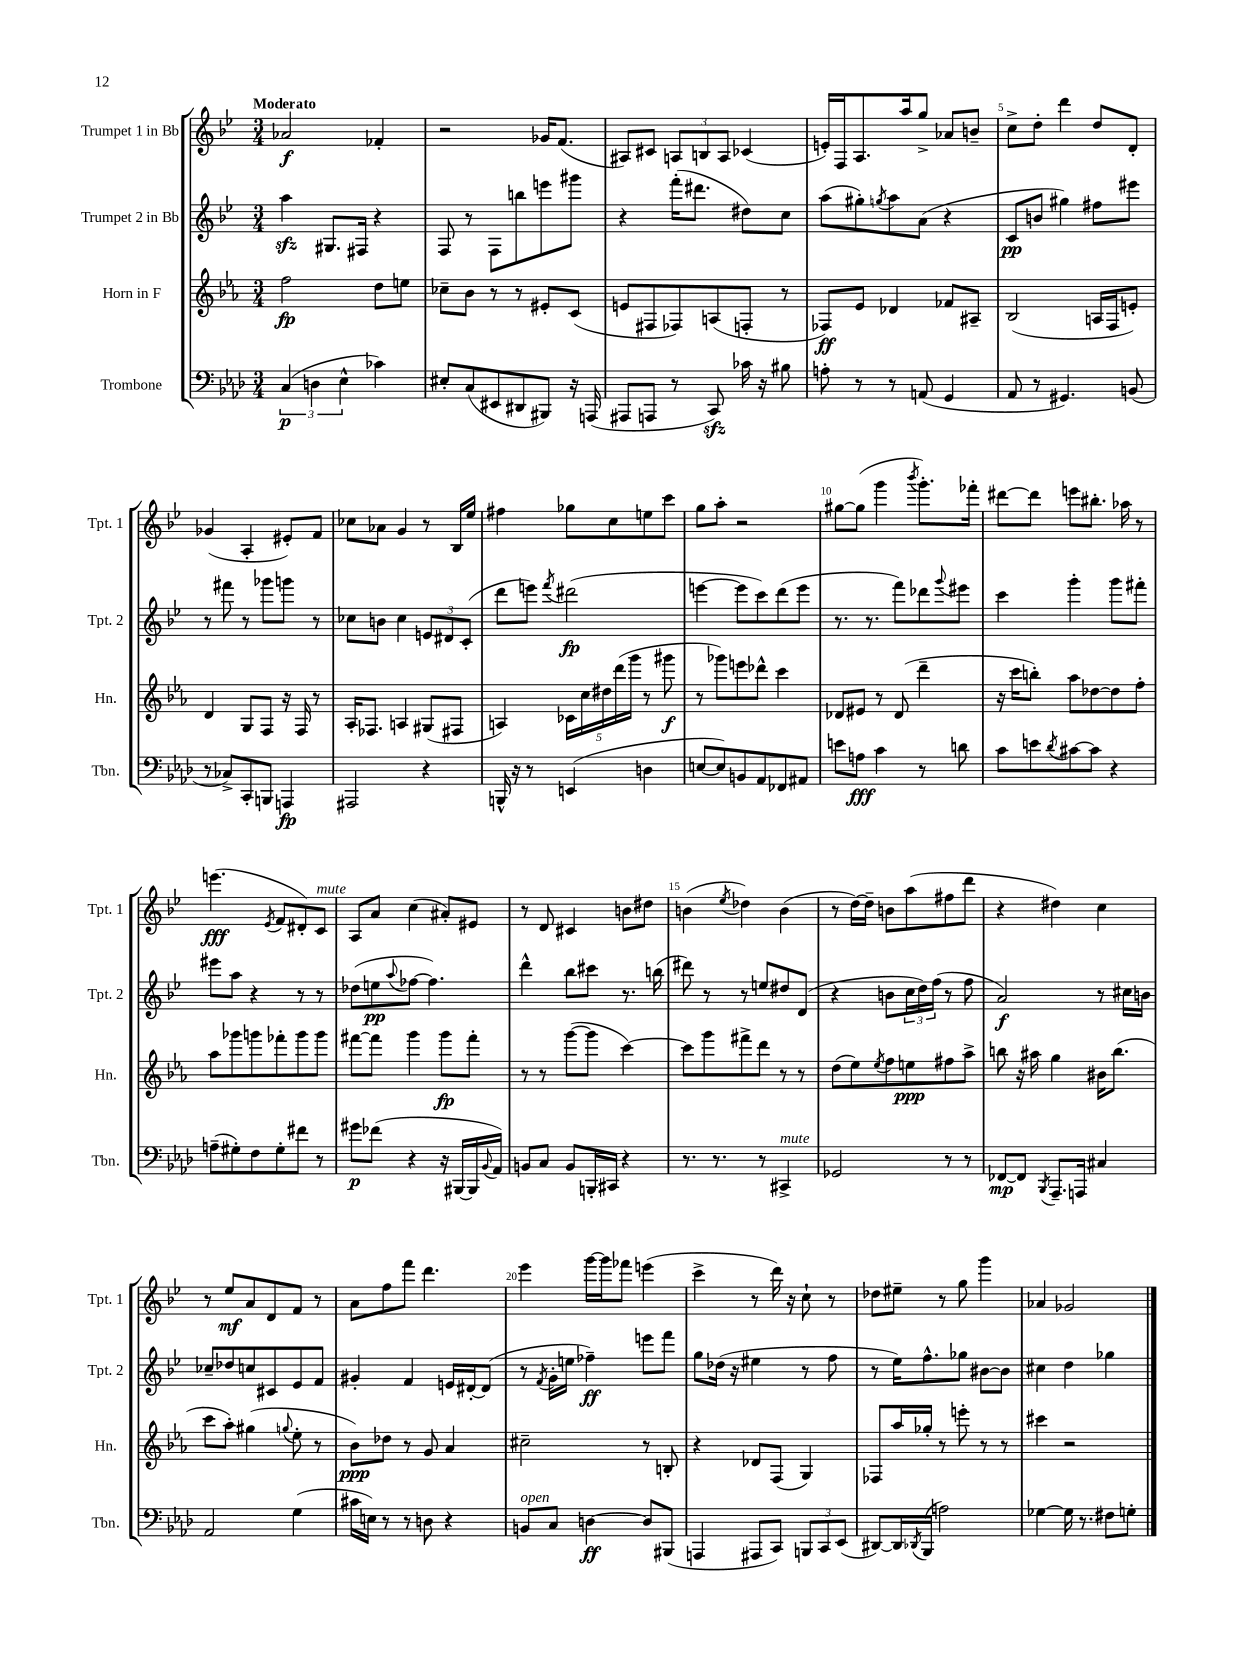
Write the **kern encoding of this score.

**kern	**kern	**kern	**kern
*staff4	*staff3	*staff2	*staff1
*clefF4	*clefG2	*clefG2	*clefG2
*k[b-e-a-d-]	*k[b-e-a-]	*k[b-e-]	*k[b-e-]
*M3/4	*M3/4	*M3/4	*M3/4
(6C	2ff	4aa	2a-
6D	.	.	.
.	.	8.G#	.
6E-^^	.	.	.
.	.	16F#	.
4c-)	8dd	4r	4f-'
.	8ee	.	.
=	=	=	=
8E#'	8cc-~	8F	2r
(8C	8b-	8r	.
8EE#	8r	8F	.
8DD#	8r	8bb	.
8BBB#)	8e#'	8eee	16g-
.	.	.	(8.f
16r	(8c	8ggg#	.
(16AAA	.	.	.
=	=	=	=
8AAA#	8e	4r	8A#)
8AAA	8F#	.	8c#
8r	8F-)	(16fff'	12A
.	.	8.ddd#	.
.	.	.	12B
8CC)	(8A	.	.
.	.	.	12A
16c-	8F'	8dd#)	(4c-
16r	.	.	.
8B#	8r	8cc	.
=	=	=	=
8A'	8F-)	(8aa	16e')
.	.	.	16F
8r	8e-	8gg#')	8.A
.	.	8qgg	.
8r	4d-	8aa	.
.	.	.	16aa
(8AA	.	(8a	8gg^
4GG	8f-	4r	8a-
.	8A#~	.	8b~
=	=	=	=
8AA-	(2B-	8c	8cc^
8r	.	8b	8dd'
4.GG#)	.	4gg#)	4ddd
.	16A	8ff#	8dd
.	16F	.	.
(8BB	8e')	8eee#	8d'
=	=	=	=
8r	4d	8r	(4g-
8C-^)	.	8fff#	.
8CC'	8G	8r	4A'
8BBB	8F	8ggg-	.
4AAA	16r	8ggg	8e#')
.	16F	.	.
.	8r	8r	8f
=	=	=	=
2AAA#	16A-'	8cc-	8cc-
.	8.F-	.	.
.	.	8b	8a-
.	4A	4cc-	4g
4r	(8G#	12e	8r
.	.	12d#	.
.	8F#	.	16B-
.	.	(12c'	.
.	.	.	16ee-
=	=	=	=
16BBB^^	4A)	8ddd	4ff#
16r	.	.	.
8r	.	8eee)	.
.	.	8qfff	.
(4EE	20c-	(2ddd#	8gg-
.	20cc	.	.
.	20dd#	.	.
.	.	.	8cc
.	(20ddd	.	.
.	20ggg	.	.
4D	8r	.	8ee
.	8ggg#	.	8ccc
=	=	=	=
[8E	8r	[4eee	8gg
8E])	8ggg-)	.	8aa'
8BB	8eee	8eee]	2r
8AA-	8ddd-^^	8ccc)	.
8FF-	4ccc	(8ddd	.
8AA#	.	8eee	.
=	=	=	=
8e	8d-	8.r	[8gg#
8A	8e#	.	(8gg#]
.	.	8.r	.
4c	8r	.	4ggg
.	(8d-	8fff)	.
.	.	.	8qbbb-
8r	4ddd~	8ddd-	8.ggg')
.	.	8qqggg	.
8d	.	8eee#	.
.	.	.	16fff-'
=	=	=	=
8c	16r	4ccc	[8ddd#
.	16ccc	.	.
8e	8bb')	.	8ddd#]
8qd-	.	.	.
[8c#	8aa-	4ggg'	8eee
8c#]	[8dd-	.	8.bb#'
4r	8dd-]	8ggg	.
.	.	.	16aa-
.	8ff'	8fff#'	8r
=	=	=	=
(8A~	8aa-	8eee#	(4.eee
8G#')	8ggg-	8aa	.
8F	8ggg	4r	.
.	.	.	8qe-
8G#'	8fff-'	.	8f
8f#	8ggg	8r	8d#')
8r	8ggg	8r	8c
=	=	=	=
8g#	[8fff#	(8dd-	8A
(8f-	8fff#]	8ee	8a
.	.	8qqaa	.
4r	4ggg	[8ff-	(4cc
.	.	4.ff-])	.
16r	8ggg	.	8a#')
[16BBB#	.	.	.
16BBB#]	8fff#'	.	8e#
8qqBB-	.	.	.
16AA-)	.	.	.
=	=	=	=
8BB	8r	4ddd^^	8r
8C	8r	.	8d
8BB	([8ggg	8bb-	4c#
16BBB'	8ggg]	8ccc#	.
16CC#	.	.	.
4r	[4ccc)	8.r	8b
.	.	.	8dd#
.	.	(16bb	.
=	=	=	=
8.r	8ccc]	8ddd#)	(4b
.	8ggg	8r	.
8.r	.	.	.
.	.	.	8qee-
.	8fff#^	8r	4dd-)
8r	8ddd	8ee	.
4CC#^	8r	8dd#	(4b
.	8r	(8d	.
=	=	=	=
2GG-	(8dd	4r	8r
.	8ee-)	.	[16dd)
.	.	.	16dd~]
.	8qee-	.	.
.	8ff	8b	8b
.	8ee	24cc	(8aa
.	.	24dd)	.
.	.	(24ff	.
8r	8ff#	8r	8ff#
8r	8aa-^	8ff	8ddd
=	=	=	=
[8FF-	8bb	2a)	4r
8FF-]	16r	.	.
.	16aa#	.	.
8qBBB-	.	.	.
8.AAA-~	4gg	.	4dd#)
16AAA	.	.	.
4C#	16b#	8r	4cc
.	(8.bb	.	.
.	.	16cc#	.
.	.	16b	.
=	=	=	=
2AA-	8ccc	8cc-~	8r
.	8aa-')	8dd-	8ee-
.	(4gg#	8cc	8a
.	.	8c#	8d
.	8qqgg	.	.
(4G	8ee-'	8e-	8f
.	8r	8f	8r
=	=	=	=
16c#	8b-)	4g#'	8a
16E)	.	.	.
8r	8dd-	.	8ff
8r	8r	4f	8fff
8D	8g	.	4.ddd
4r	4a-	16e	.
.	.	[16d#'	.
.	.	(8d#]	.
=	=	=	=
8BB	2cc#~	8r	4eee-
.	.	8qf	.
8C	.	16g'	.
.	.	16ee	.
[4D	.	4ff-~)	[16ggg
.	.	.	16ggg]
.	.	.	8fff-
8D]	8r	8eee	(4eee
(8BBB#	8B'	8fff	.
=	=	=	=
4AAA	4r	8gg	4ccc^
.	.	(16dd-	.
.	.	16r	.
8AAA#	8d-	4ee#	8r
8CC)	(8F	.	16ddd)
.	.	.	16r
12BBB	4G)	8r	8cc`
12CC	.	.	.
.	.	8ff	8r
(12EE-	.	.	.
=	=	=	=
[8DD#)	8F-	8r	8dd-
16DD#]	16aa-	16ee-)	8ee#~
8qDD-	.	.	.
(16BBB-	16gg-'	8.ff^^	.
2A)	8r	.	8r
.	8eee'	8gg-	8gg
.	8r	[8b#	4ggg
.	8r	8b#]	.
=	=	=	=
[4G-	4ccc#	4cc#	4a-
16G-]	2r	4dd	2g-
8.r	.	.	.
8F#	.	4gg-	.
8G'	.	.	.
==	==	==	==
*-	*-	*-	*-
